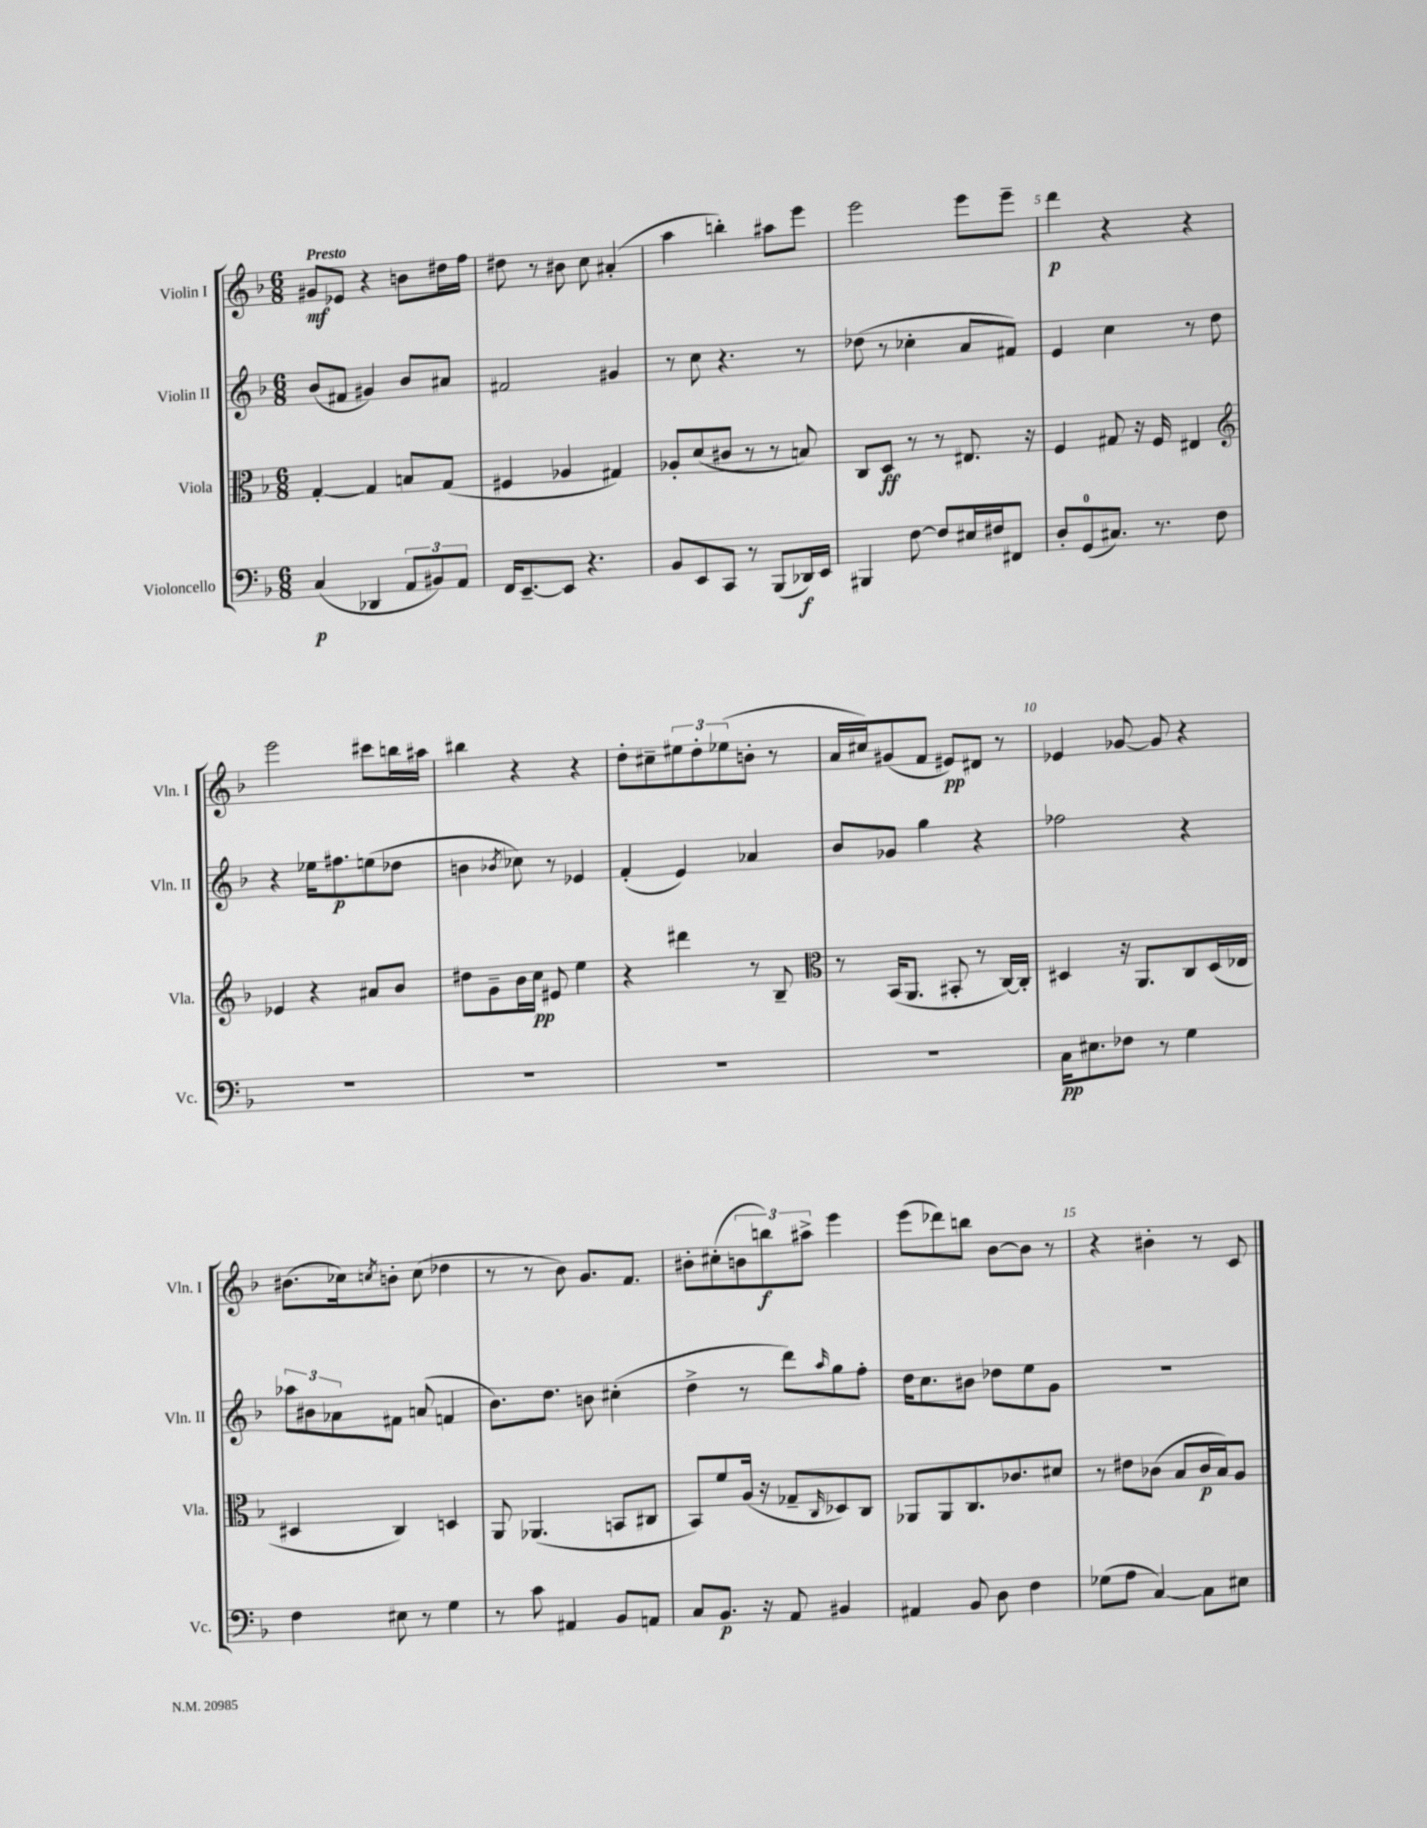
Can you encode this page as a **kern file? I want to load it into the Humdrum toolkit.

**kern	**kern	**kern	**kern
*staff4	*staff3	*staff2	*staff1
*clefF4	*clefC3	*clefG2	*clefG2
*k[b-]	*k[b-]	*k[b-]	*k[b-]
*M6/8	*M6/8	*M6/8	*M6/8
(4C/	[4G'/	(8b-/L	8g#/L
.	.	8f#/J	8e-/J
4DD-/	4G/]	4g#/)	4r
12AA/L	8B/L	8b-/L	8b\L
12BB#/)	.	.	.
.	(8G/J	8a#/J	16dd#\L
12AA/J	.	.	.
.	.	.	16ff\JJ
=	=	=	=
16FF/LK	4F#/	2f#/	8dd#\
[8.EE~/	.	.	.
.	.	.	8r
8EE/]J	4A-/	.	8b#\
4.r	.	.	8cc\
.	4G#/)	4g#/	(4a#'/
=	=	=	=
8BB-/L	8A-'/L	8r	4aa\
8EE/	(8d/	8cc\	.
8CC/J	8c#/J	4.r	4bb'\)
8r	8r	.	.
(8BBB-/L	8r	.	8aa#\L
16DD-/L)	8B/)	8r	8eee\J
16EE/JJ	.	.	.
=	=	=	=
4BBB#/	8C/L	(8dd-\	2eee\
.	8D/J	8r	.
[8F\	8r	4cc-'\	.
8F/]L	8r	.	.
16E#/L	8.E#/	8a/L	8eee\L
16F#/J	.	.	.
8FF#/J	.	8f#/J)	8eee~\J
.	16r	.	.
=	=	=	=
8D'/L	4F/	4e/	4ddd\
(8GG/	.	.	.
8.C#/J)	8G#/	4cc\	4r
.	16r	.	.
8.r	16F/	.	.
.	4E#/	8r	4r
8F\	.	8dd\	.
=	=	=	=
*	*clefG2	*	*
2.r	4e-/	4r	2eee\
.	4r	16ee-\LK	.
.	.	8.ff#\	.
.	8a#/L	(8ee\	8ccc#\L
.	8b-/J	8dd-\J	16bb\L
.	.	.	16aa#\JJ
=	=	=	=
2.r	8dd#\L	4b\	4bb#\
.	8g~\	.	.
.	.	8qb-/	.
.	16b-\L	8cc-\)	4r
.	16cc\JJ	.	.
.	8e#/	8r	.
.	4ee\	4e-/	4r
=	=	=	=
2.r	4r	(4f'/	8dd'\L
.	.	.	8cc#~\
.	4ddd#\	4e/)	12ee#\
.	.	.	12dd'\
.	.	.	(12ee-\
.	8r	4a-/	8b'\J
.	8B-~/	.	8r
=	=	=	=
*	*clefC3	*	*
2.r	8r	8b-/L	16a/LL
.	.	.	16cc#/J)
.	(16BB-/LK	8g-/J	(8g#/
.	8.AA/J	.	.
.	.	4gg\	8f/J
.	8BB#'/	.	8e#/L)
.	8r	4r	8d#/J
.	[16C/LL)	.	8r
.	16C'/]JJ	.	.
=	=	=	=
16C\LK	4D#/	2ff-\	4e-/
8.E#\	.	.	.
8F-\J	16r	.	[8g-/
.	8.AA/L	.	.
8r	.	.	8g-/]
4G\	8C/	4r	4r
.	(16D#/L	.	.
.	16E-/JJ	.	.
=	=	=	=
4F\	4D#/	12aa-\L	(8.b#\L
.	.	12b#\	.
.	.	12a-\	.
.	.	.	16cc-\k)
.	.	.	8qcc/
8E#\	4C/)	8f#\J	8b'\J
8r	.	(8a/	(8cc\
4G\	4D/	4f/	4dd-\
=	=	=	=
8r	8AA/	8.b-\L)	8r
8c\	(4.AA-/	.	8r
.	.	8.dd\J	.
4AA#/	.	.	8b-\)
.	.	8b\	8.g/L
8BB-/L	8BB/L	(4cc#'\	.
.	.	.	8.f/J
8AA/J	8C#/J	.	.
=	=	=	=
8C/L	8BB-/L)	4dd^\	8b#'\L
8.BB-/J	8f/	.	(8cc#'\
.	(16A/Jk	8r	12b\
16r	16r	.	.
.	.	.	12bb\)
8AA/	8G-~/L	8ddd\L)	.
.	.	.	12aa#^\J
.	16qqC/	16qqaa/	.
4BB#/	8D-/)	8gg\	4eee\
.	8C/J	8ff'\J	.
=	=	=	=
4AA#/	8AA-/L	16dd\LK	(8eee\L
.	.	8.cc\	.
.	8AA-/	.	8ddd-\)
8BB-/	8.C/	8b#\J	8bb\J
8D\	.	8dd-\L	[8b-\L
.	8.c-/	.	.
4F\	.	8ee\	8b-\]J
.	8d#/J	8g\J	8r
=	=	=	=
(8G-\L	8r	2.r	4r
8A\J	8e#\L	.	.
[4C/)	(8c-\J	.	4b#'\
.	8B-/L	.	.
8C\]L	16c-/L	.	8r
.	16B-/J)	.	.
8E#\J	8A/J	.	8c/
==	==	==	==
*-	*-	*-	*-
